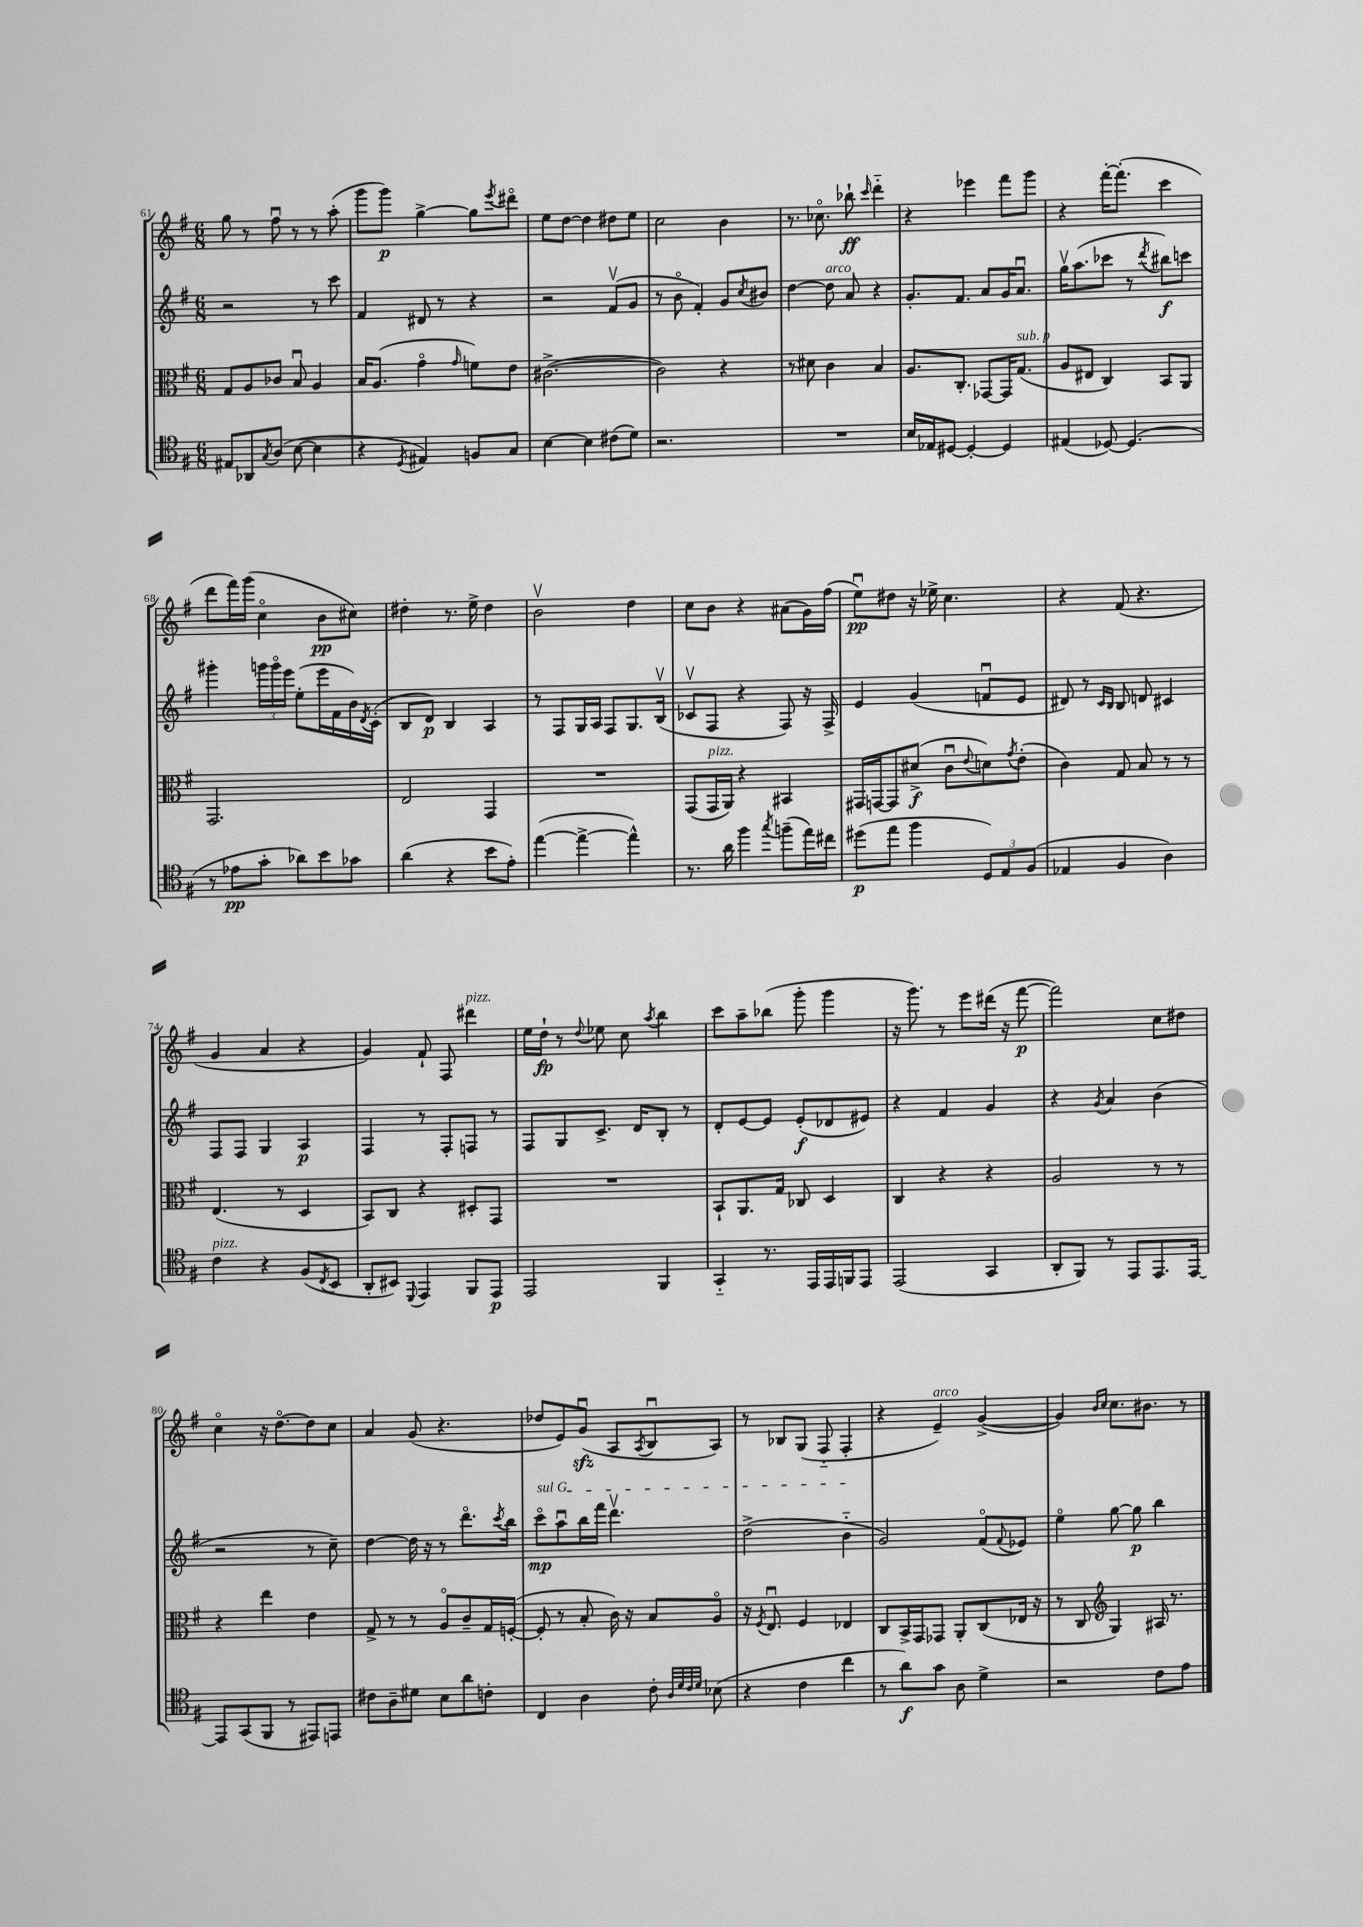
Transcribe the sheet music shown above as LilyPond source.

<<
\new StaffGroup <<
\new Staff = "s0" {
    \clef treble \key g \major \numericTimeSignature \time 6/8
    g''8 r8 fis''8\downbow r8 r8 a''8-.( |
    g'''8 g'''8\p) g''4~-> g''8 \acciaccatura { e'''8 } dis'''8\flageolet |
    e''8 d''8~ d''4 dis''8 e''8 |
    c''2 b'4 |
    r8. ces''8.\flageolet bes''8-!\ff \grace { c'''16 } d'''4-_ |
    r4 ees'''4 fis'''8 g'''8 |
    r4 fis'''16~-. fis'''8.-.( c'''4 |
    d'''8 fis'''16) g'''16( c''4\flageolet b'8\pp cis''8) |
    dis''4-. r8. e''16-> dis''4 |
    b'2\upbow d''4 |
    c''8 b'8 r4 ais'8( g'16) fis''16( |
    e''8\downbow\pp) dis''8 r16 ees''16-> c''4. |
    r4 fis'8( r4. |
    g'4 a'4 r4 |
    g'4) fis'8-! fis8 dis'''4^\markup { \italic "pizz." } |
    e''16 d''16-!\fp r8 \appoggiatura { d''8 } ees''8 c''8 \acciaccatura { a''8 } b''4 |
    c'''8 a''8-- bes''8( g'''8-. g'''4 |
    r16 g'''8.) r8 e'''8 dis'''16( r16 fis'''8~\p |
    fis'''2) c''8 dis''8 |
    c''4\flageolet r16 d''8.~\flageolet d''8 c''8 |
    a'4 g'8( r4. |
    des''8 e'8) g'8\downbow\sfz( a8 \acciaccatura { a8 } b8\downbow a8) |
    r8 bes8 g8( fis8-_ fis4-. |
    r4 e'4--^\markup { \italic "arco" }) g'4~->( |
    g'4) \grace { b'16 c''16 } c''8. bis'8. r8 \bar "|." |
}
\new Staff = "s1" {
    \clef treble \key g \major \numericTimeSignature \time 6/8
    r2 r8 c'''8 |
    fis'4 dis'8 r8 r4 |
    r2 fis'8\upbow( g'8 |
    r8 b'8\flageolet fis'4-.) g'8 \acciaccatura { c''8 } bis'8 |
    d''4~ d''8^\markup { \italic "arco" } a'8 r4 |
    g'8.-. fis'8. a'8 g'16 a'8.\downbow |
    g''16\upbow a''8.( ces'''8 r8 \acciaccatura { d'''8 } bis''8\f) c'''8 |
    gis'''4-. \tuplet 3/2 { g'''16 g'''16\flageolet e'''16 } e''8-.( e'''16 fis'16 b'16) \acciaccatura { d'8 } c'16-.( |
    b8 d'8\p) b4 a4 |
    r8 fis8 g16 a16 fis8 g8. b16\upbow( |
    ces'8\upbow fis8 r4 fis8) r16 fis16-> |
    e'4 g'4( f'8\downbow e'8 |
    dis'8) r8 \grace { c'16 b16 } b8 d'8 cis'4 |
    fis8 fis8 g4 a4\p |
    fis4 r8 fis8-. f8 r8 |
    fis8 g8 c'8.-> d'16 b8-. r8 |
    d'8-. e'8~ e'8 e'8-.\f( des'8 eis'8) |
    r4 fis'4 g'4 |
    r4 \acciaccatura { g'8 } a'4 b'4( |
    r2 r8 c''8--) |
    d''4~ d''16 r16 r8 d'''8.\flageolet \acciaccatura { c'''8 } b''16 |
    \once \override TextSpanner.bound-details.left.text = \markup { \italic "sul G" } c'''8\flageolet\mp\startTextSpan a''8\downbow b''16 fis'''16 d'''4.\upbow |
    d''2->( b'4-_\stopTextSpan |
    g'2) fis'8\flageolet( \appoggiatura { fis'8 } ees'8) |
    e''4\flageolet g''8~ g''8\p b''4 \bar "|." |
}
\new Staff = "s2" {
    \clef alto \key g \major \numericTimeSignature \time 6/8
    g8 a8 ces'8 b8\downbow a4 |
    b16 a8.( g'4\flageolet \grace { g'16 } f'8) e'8 |
    cis'2.~->( |
    cis'2) r4 |
    r8 dis'8 c'4 b4 |
    a8. c8.-. ges,8~ ges,16 g8.^\markup { \italic "sub. p" }( |
    a8 eis8 c4) b,8 a,8 |
    g,2. |
    e2 g,4 |
    R2. |
    g,8( g,16^\markup { \italic "pizz." } a,16) r4 bis,4 |
    gis,16 g,16~ g,8 dis'8->\f( c'8\downbow \appoggiatura { e'8 } d'8) \acciaccatura { g'8 } e'8-.( |
    c'4) g8 b8 r8 r8 |
    e4.( r8 d4 |
    b,8) c8 r4 dis8-. g,8 |
    R2. |
    b,8-! a,8. g16 ces8 d4 |
    c4 r4 r4 |
    a2 r8 r8 |
    r4 e''4 e'4 |
    g8-> r8 r8 a8\flageolet c'8-- g16 f16~-.( |
    f8-. r8 b8-. c'16) r16 b8 a8\flageolet |
    r16 \acciaccatura { fis8 } e8.\downbow fis4 ees4 |
    c8 b,16-> g,16 ges,8 a,8-. c8( ees16 r16 |
    r8 c8 \clef treble g4) ais16 r8. \bar "|." |
}
\new Staff = "s3" {
    \clef tenor \key g \major \numericTimeSignature \time 6/8
    eis8 aes,8 \acciaccatura { g8 } a8( b8~ b4 |
    r4 \acciaccatura { d8 } eis4) f8 g8 |
    b4~ b4 cis'8( d'8) |
    r2. |
    R2. |
    b16 ees16 dis8~ dis4~-. dis4 |
    eis4( des8~) des4.( |
    r8 ees'8\pp g'8-. aes'8) b'8 ges'8 |
    a'4( r4 b'8 e'8-.) |
    e''4~( e''4~-> e''4-^) |
    r8. a'16 fis''4 \acciaccatura { g''8 } f''8--( e''16) cis''16 |
    dis''8\p( e''8 fis''4 \tuplet 3/2 { d8) e8 fis8( } |
    ees4 fis4 a4) |
    c'4^\markup { \italic "pizz." } r4 fis8( \acciaccatura { c8 } b,8 |
    a,8-. bis,8) \appoggiatura { d,8 } e,4 fis,8 e,8\p |
    e,2 fis,4 |
    g,4-_ r8. e,16 e,16 f,16 e,8 |
    e,2( g,4 |
    a,8-. fis,8) r8 e,8 e,8. e,16~ |
    e,8 g,8( fis,8 r8 eis,8) e,8 |
    cis'8 a8-- dis'8 b8 a'8 c'8-. |
    c4 a4 c'8-. \grace { a32 d'32 c'32 d'32 } bes8( |
    r4 c'4 c''4 |
    r8 a'8\f) g'8 a8 d'4-> |
    r2 c'8 e'8 \bar "|." |
}
>>
>>
\layout { \context { \Score currentBarNumber = #61 } }
